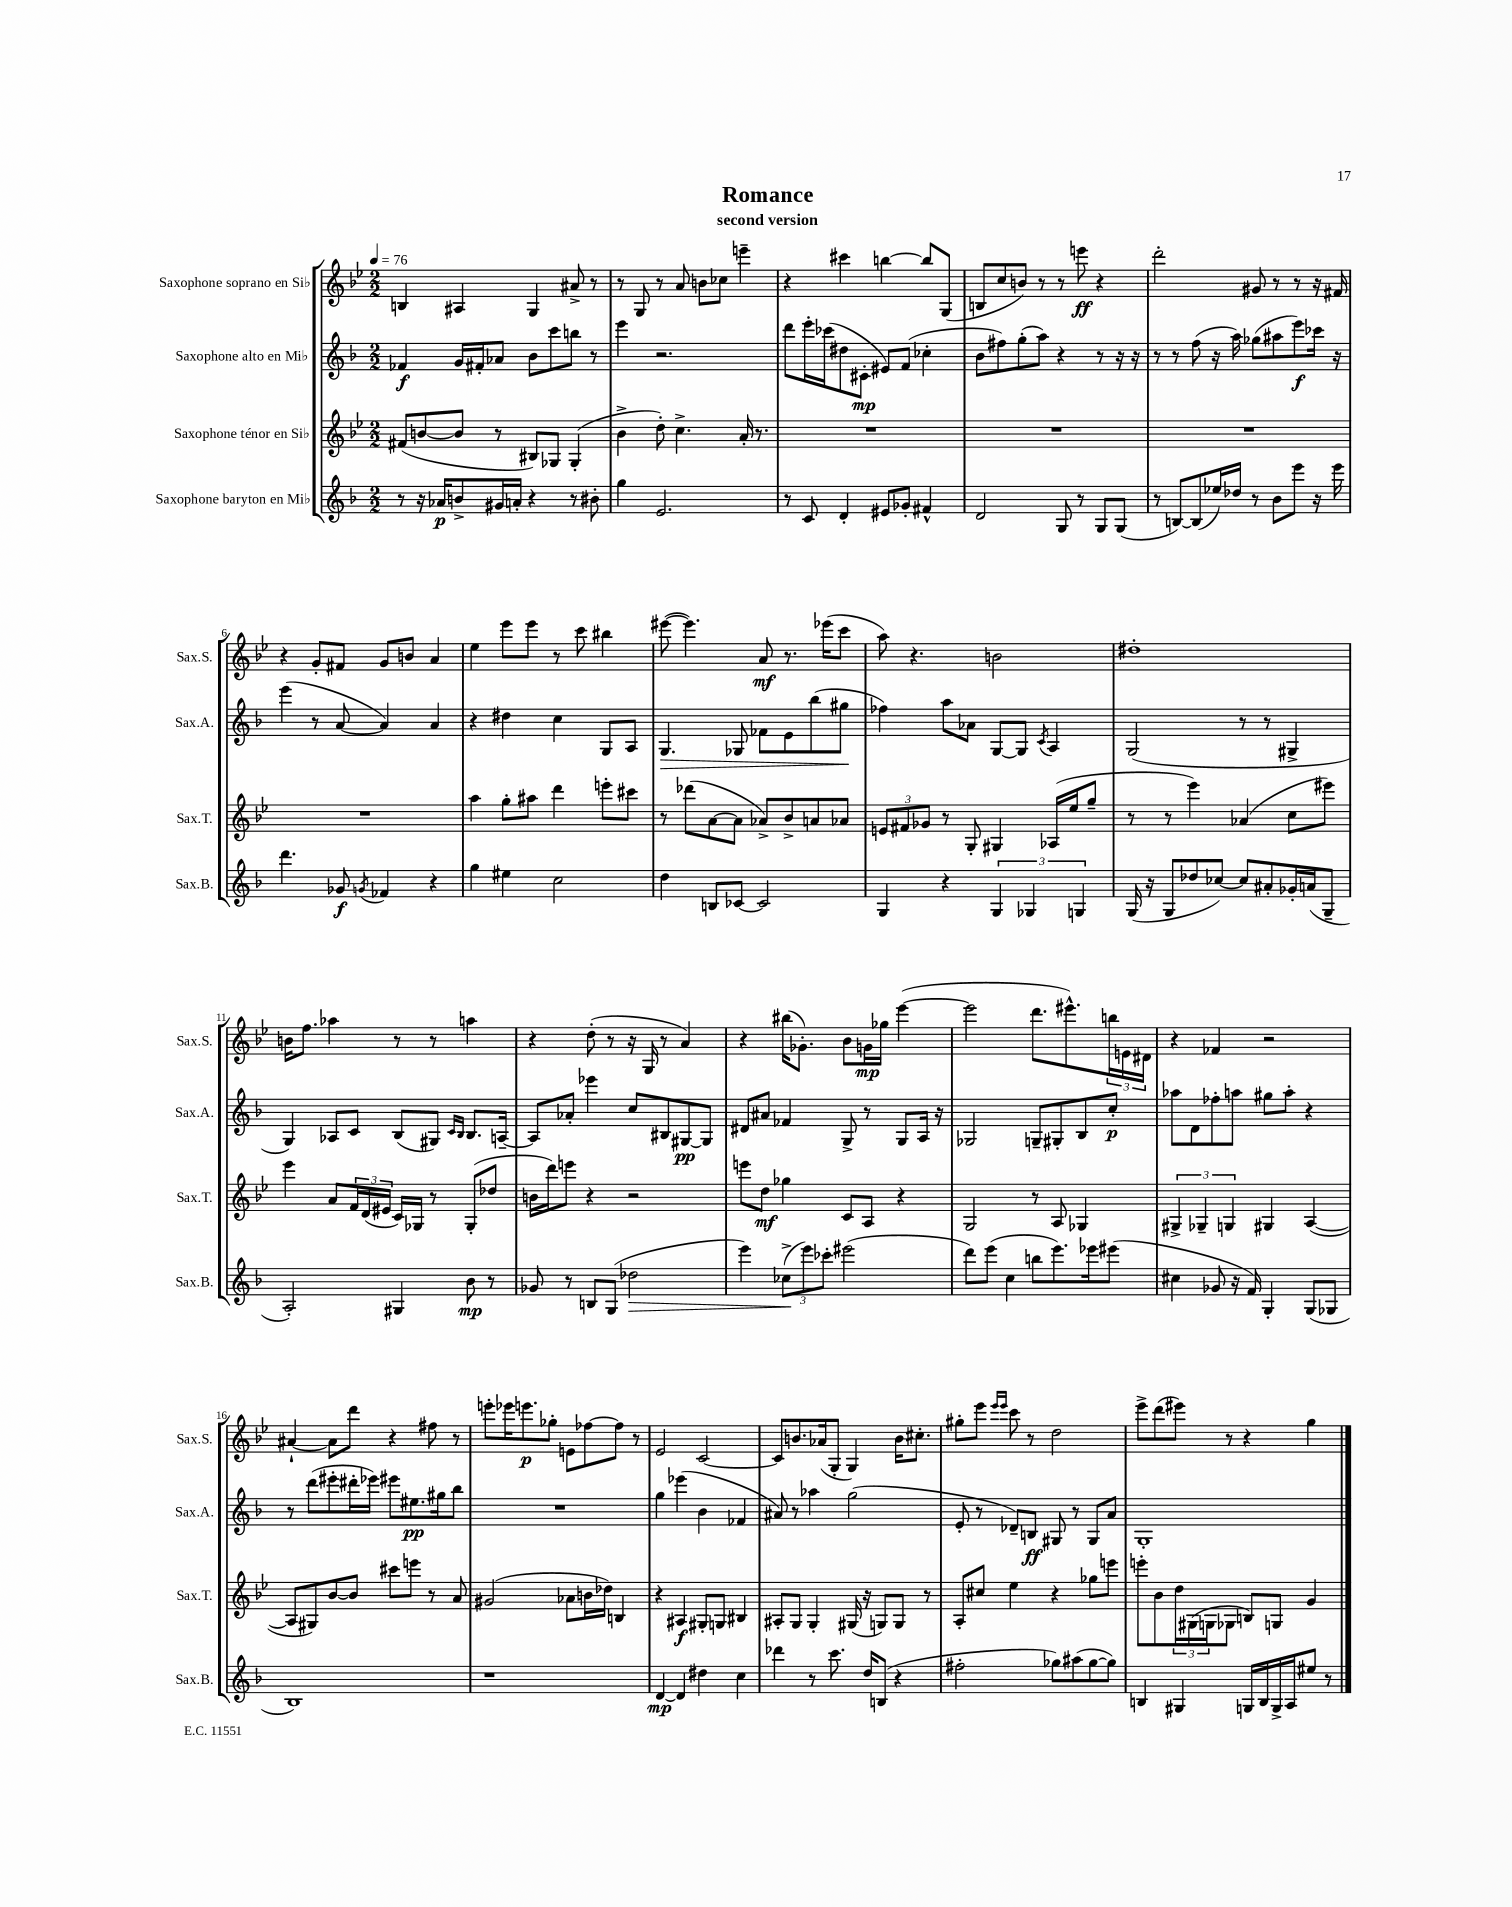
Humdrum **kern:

**kern	**kern	**kern	**kern
*staff4	*staff3	*staff2	*staff1
*clefG2	*clefG2	*clefG2	*clefG2
*k[b-]	*k[b-e-]	*k[b-]	*k[b-e-]
*M2/2	*M2/2	*M2/2	*M2/2
*MM76	*MM76	*MM76	*MM76
8r	(8f#	4f-	4B
16r	[8b	.	.
16a-	.	.	.
8b^	8b]	16g	4A#
.	.	16f#'	.
16g#	8r	8a-	.
16a'	.	.	.
4r	8B#)	8b-	4G
.	8G-	8ccc	.
8r	(4G-'	8bb	8a#^
8b#'	.	8r	8r
=	=	=	=
4gg	4b-^	4eee	8r
.	.	.	8G
2.e	8dd')	2.r	8r
.	4.cc^	.	8a
.	.	.	8b
.	.	.	8cc-
.	16a'	.	4eee~
.	8.r	.	.
=	=	=	=
8r	1r	8ddd	4r
8c	.	16eee'	.
.	.	(16ccc-	.
4d'	.	8dd#	4ccc#
.	.	8c#'	.
8e#	.	8e#)	[4bb
8g-'	.	(8f	.
4f#^^	.	4cc-'	8bb]
.	.	.	(8G
=	=	=	=
2d	1r	8b-	8B
.	.	8ff#)	8cc
.	.	(8gg'	8b)
.	.	8aa)	8r
8G	.	4r	8r
8r	.	.	8eee
8G	.	8r	4r
(8G	.	16r	.
.	.	16r	.
=	=	=	=
8r	1r	8r	2ddd'
[8B)	.	8r	.
(8B]	.	(8ff	.
16ee-)	.	16r	.
16dd-	.	16aa)	.
8r	.	(8gg-	8g#
8b-	.	8aa#	8r
8eee	.	8eee)	8r
16r	.	16ccc-	16r
16eee	.	16r	16f#
=	=	=	=
4.ddd	1r	(4eee	4r
.	.	8r	8g'
8g-	.	[8a	8f#
8qg	.	.	.
4f-	.	4a])	8g
.	.	.	8b
4r	.	4a	4a
=	=	=	=
4gg	4aa	4r	4ee-
4ee#	8gg'	4dd#	8eee-
.	8aa#	.	8eee-
2cc	4ddd	4cc	8r
.	.	.	8ccc
.	8eee'	8G	4bb#
.	8ccc#	8A	.
=	=	=	=
4dd	8r	4.G	([8eee#
.	(8ddd-	.	4.eee#])
8B	[8a	.	.
[8c-	8a]	8G-	.
2c-]	8a-^)	8f-	8a
.	8b-^	8e	8.r
.	8a	(8bb-	.
.	.	.	(16eee-
.	8a-	8gg#	8ccc
=	=	=	=
4G	12e	4ff-)	8aa)
.	12f#	.	.
.	.	.	4.r
.	12g-	.	.
4r	8r	8aa	.
.	8G'	8a-	.
6G	4G#	[8G	2b
.	.	8G]	.
6G-	.	.	.
.	.	8qc	.
.	(16A-	4A	.
.	16ee-	.	.
6G	.	.	.
.	8gg~	.	.
=	=	=	=
(16G	8r	(2G	1dd#'
16r	.	.	.
8G	8r	.	.
8dd-	4eee-)	.	.
[8cc-)	.	.	.
8cc-]	(4a-	8r	.
8a#'	.	8r	.
16g-'	8cc	4G#^	.
(16a	.	.	.
8G~	8eee#)	.	.
=	=	=	=
2A')	4eee-	4G)	16b
.	.	.	8.ff
.	8a	8A-	4aa-
.	24f	8c	.
.	(24d	.	.
.	24e#	.	.
4G#	16c)	(8B-	8r
.	16G-	.	.
.	8r	8G#)	8r
.	.	16qqc	.
.	.	16qqB-	.
8b-	(8G-'	8.B-	4aa
8r	8dd-	.	.
.	.	[16A~	.
=	=	=	=
8g-	16b	8A]	4r
.	16ddd)	.	.
8r	8eee	8a-'	.
8B	4r	4eee-	(8dd'
(8G	.	.	8r
2dd-	2r	8cc	16r
.	.	.	16G
.	.	8B#	8r
.	.	[8G#	4a)
.	.	8G#]	.
=	=	=	=
4eee)	8eee	8d#	4r
.	8dd	8a#	.
(12cc-^	4gg-	4f-	(16bb#
.	.	.	8.g-')
12eee)	.	.	.
12ccc-'	.	.	.
(2eee#	8c	8G^	8b-
.	8A	8r	16g
.	.	.	16gg-
.	4r	8G	([4eee-
.	.	16A	.
.	.	16r	.
=	=	=	=
8ddd)	2G	2G-	2eee-]
(8eee	.	.	.
4cc	.	.	.
8bb	8r	8G~	8.ddd
8.eee)	8A	8G#'	.
.	.	.	8.eee#^^)
.	4G-	8B-	.
16eee-	.	.	.
(8eee#	.	8cc'	24bb
.	.	.	24e
.	.	.	24d#
=	=	=	=
4cc#	6G#^	8aa-	4r
.	.	8d	.
.	6G-~	.	.
8g-	.	8ff-'	4f-
.	6G	.	.
16r	.	8aa	.
16f)	.	.	.
4G'	4G#	8gg#	2r
.	.	8aa'	.
(8G	([4A	4r	.
8G-	.	.	.
=	=	=	=
1B-)	8A]	8r	[4a#`
.	8G#)	(8ddd	.
.	[8b-	8eee#'	8a#]
.	8b-]	16ddd#'	8ddd
.	.	16eee-)	.
.	8ccc#	8eee#	4r
.	8eee	8.ee#	.
.	8r	.	8ff#
.	.	16gg#	.
.	8a	8bb-	8r
=	=	=	=
1r	(2g#	1r	8eee'
.	.	.	16eee-
.	.	.	8.eee
.	.	.	8gg-'
.	8a-	.	8e
.	16b	.	[8ff-
.	16dd-)	.	.
.	4B	.	8ff-]
.	.	.	8r
=	=	=	=
[4d	4r	4gg	2e-
4d]	4A#	(4eee-	.
4dd#	8G#'	4b-	[2c
.	8G	.	.
4cc	4B#	4f-	.
=	=	=	=
4ddd-	8A#'	8a#)	8c]
.	8G	8r	8.b
8r	4G'	4aa-	.
.	.	.	(16a-
8.ccc	.	.	8G'
.	(16G#	(2gg	4G)
16dd	16r	.	.
(8B	8G)	.	.
4r	8G	.	16b
.	.	.	8.cc#'
.	8r	.	.
=	=	=	=
2ff#'	8A'	8e'	8gg#'
.	8cc#	8r	8eee-
.	.	.	16qqeee-
.	.	.	16qqeee-
.	4ee-	8d-~)	8ccc
.	.	8B	8r
8gg-)	4r	8G#	2dd
(8aa#	.	8r	.
[8gg-	8gg-	8G#	.
8gg-])	8eee	8a	.
=	=	=	=
4B	8eee'	1G'	8eee-^
.	8b-	.	(8ddd
4G#	24dd	.	8eee#)
.	(24G#	.	.
.	24G	.	.
.	8G-	.	8r
16G	8B)	.	4r
16B	.	.	.
16G^	8G	.	.
16A	.	.	.
8ee#	4g	.	4gg
8r	.	.	.
==	==	==	==
*-	*-	*-	*-
